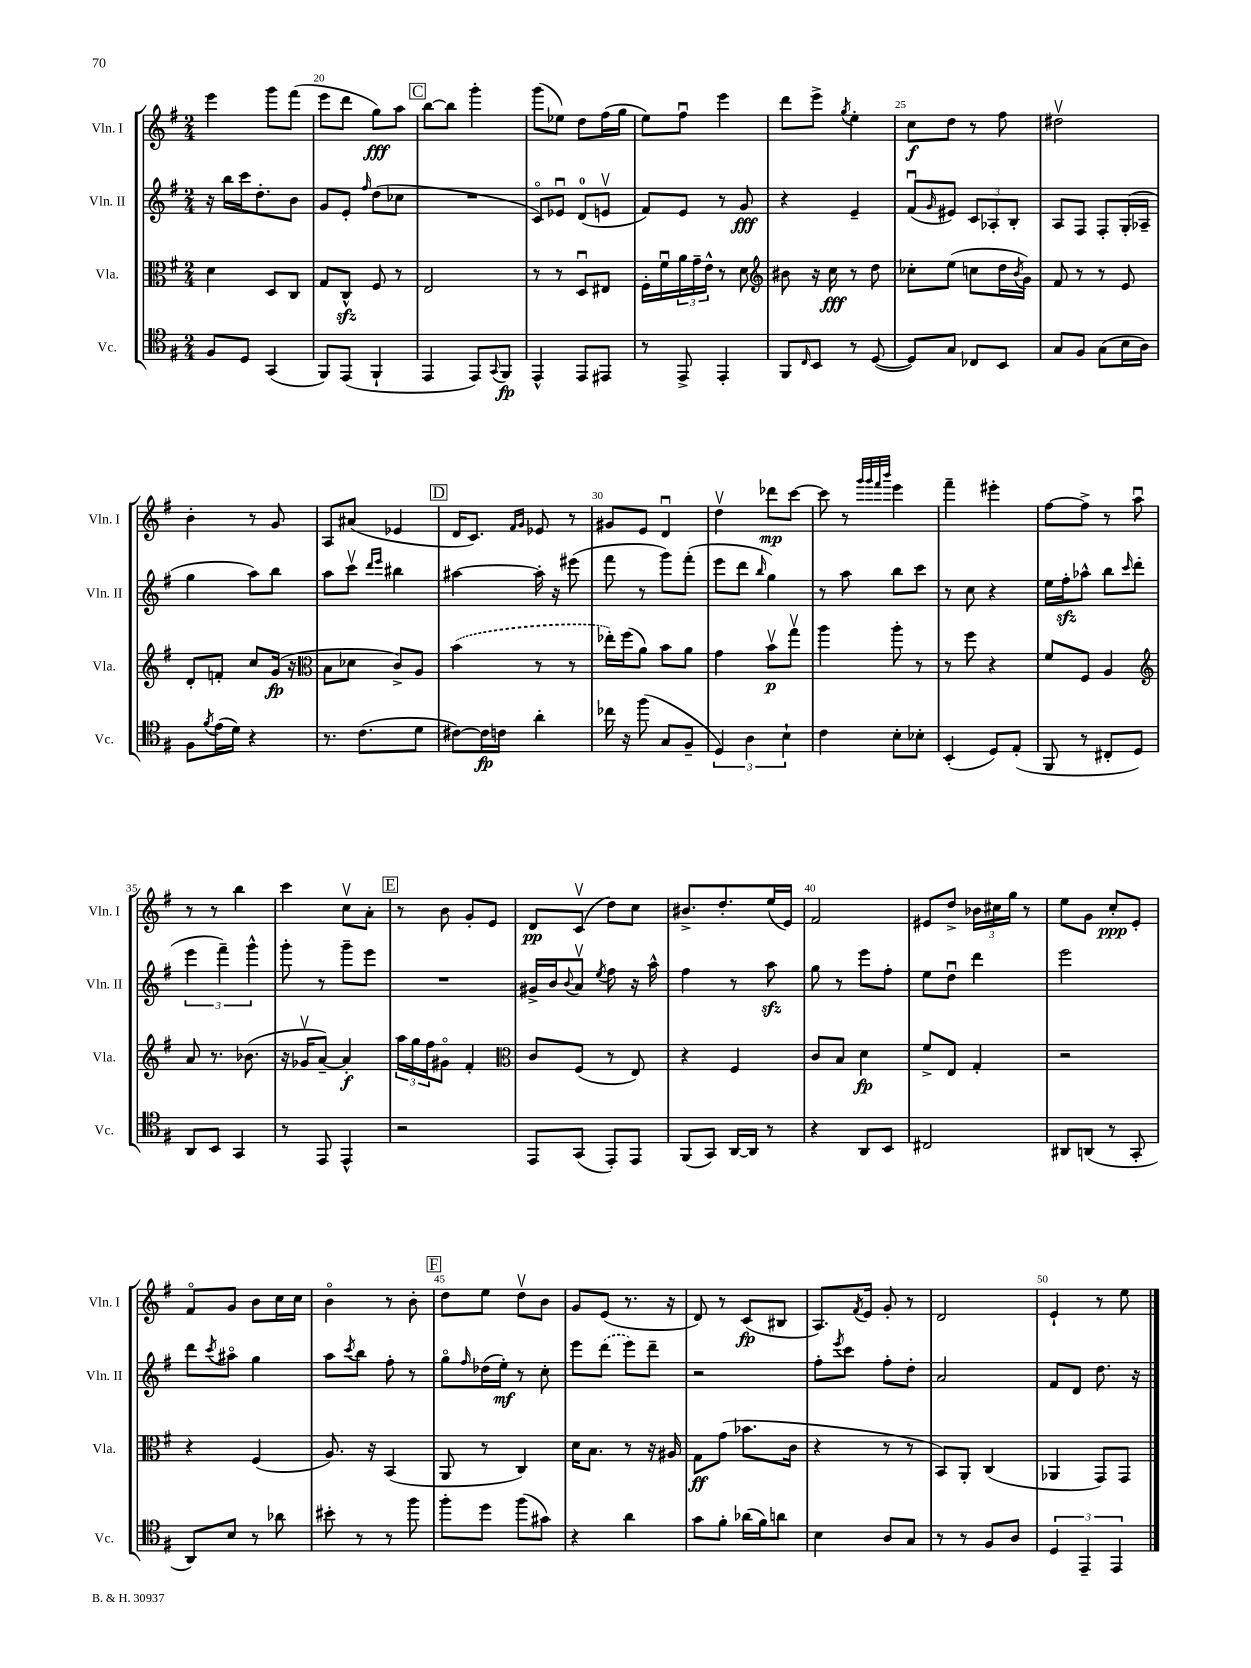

**kern	**dynam	**kern	**dynam	**kern	**dynam	**kern	**dynam
*part4	*part4	*part3	*part3	*part2	*part2	*part1	*part1
*staff4	*staff4	*staff3	*staff3	*staff2	*staff2	*staff1	*staff1
*I"Vc.	*	*I"Vla.	*	*I"Vln. II	*	*I"Vln. I	*
*I'Vc.	*	*I'Vla.	*	*I'Vln. II	*	*I'Vln. I	*
*clefC4	*	*clefC3	*	*clefG2	*	*clefG2	*
*k[f#]	*	*k[f#]	*	*k[f#]	*	*k[f#]	*
*M2/4	*	*M2/4	*	*M2/4	*	*M2/4	*
=19	=19	=19	=19	=19	=19	=19	=19
8F#/L	.	4d\	.	16r	.	4eee\	.
.	.	.	.	16bb\LL	.	.	.
8D/J	.	.	.	16ccc\J	.	.	.
.	.	.	.	8.dd'\	.	.	.
(4GG/	.	8D/L	.	.	.	8ggg\L	.
.	.	8C/J	.	8b\J	.	(8fff#\J	.
=20	=20	=20	=20	=20	=20	=20	=20
8FF#/L)	.	8G/L	.	8g/L	.	8eee\L	.
(8EE/J	.	8Czz^^/J	.	8e'/J	.	8ddd\J	.
.	.	.	.	16qqff#/	.	.	.
4FF#`/	.	8F#/	.	(8dd\L	.	8gg\L)	fff
.	.	8r	.	8cc-X\J	.	8aa\J	.
!!LO:REH:place=s1:t=C
=21	=21	=21	=21	=21	=21	=21	=21
4EE/	.	2E/	.	2r	.	[8bb\L	.
.	.	.	.	.	.	8bb\J]	.
8EE/L)	.	.	.	.	.	4ggg'\	.
8qqGG/	.	.	.	.	.	.	.
8FF#/J	fp	.	.	.	.	.	.
=22	=22	=22	=22	=22	=22	=22	=22
4EE^^/	.	8r	.	8c/L)	.	(8ggg\L	.
.	.	8r	.	8e-Xu/J	.	8ee-X\J)	.
8EE/L	.	8Du/L	.	(8d/L	.	8dd\L	.
8EE#X/J	.	8E#X/J	.	8env/J	.	(16ff#\L	.
.	.	.	.	.	.	16gg\JJ	.
=23	=23	=23	=23	=23	=23	=23	=23
8r	.	16F#'\LL	.	8f#/L)	.	8ee\L)	.
.	.	16f#u\	.	.	.	.	.
8EE^/	.	24a\	.	8e/J	.	8ff#u\J	.
.	.	24g~\	.	.	.	.	.
.	.	24e^^\JJ	.	.	.	.	.
4EE'/	.	8r	.	8r	.	4eee\	.
.	.	8d\	.	8g/	fff	.	.
=24	=24	=24	=24	=24	=24	=24	=24
*	*	*clefG2	*	*	*	*	*
8FF#/L	.	8b#X\	.	4r	.	8ddd\L	.
16qqC/	.	.	.	.	.	.	.
8BB/J	.	16r	.	.	.	8eee^\J	.
.	.	16cc\	fff	.	.	.	.
.	.	.	.	.	.	8qgg/	.
8r	.	8r	.	4e~/	.	4ee'\	.
([8D/	.	8dd\	.	.	.	.	.
=25	=25	=25	=25	=25	=25	=25	=25
8D/L])	.	8cc-X'\L	.	(8f#u/L	.	8cc\L	f
.	.	.	.	16qqg/	.	.	.
8G/J	.	(8ee\J	.	8e#X/J)	.	8dd\J	.
8C-X/L	.	8ccn\L	.	12c/L	.	8r	.
.	.	.	.	12A-X'/	.	.	.
8BB/J	.	16dd\L	.	.	.	8ff#\	.
.	.	.	.	12B'/J	.	.	.
.	.	8qb/	.	.	.	.	.
.	.	16g\JJ)	.	.	.	.	.
=26	=26	=26	=26	=26	=26	=26	=26
8G/L	.	8f#/	.	8A/L	.	2dd#Xv\	.
8F#/J	.	8r	.	8F#/J	.	.	.
(8G\L	.	8r	.	8F#'/L	.	.	.
16B\L	.	8e/	.	(16G'/L	.	.	.
16A\JJ)	.	.	.	16A-X~/JJ	.	.	.
!!LO:LB:g=z
=27	=27	=27	=27	=27	=27	=27	=27
8F#\L	.	8d'/L	.	4gg\	.	4b'\	.
8qf#/	.	.	.	.	.	.	.
(16e\L	.	8fn'/J	.	.	.	.	.
16d\JJ)	.	.	.	.	.	.	.
4r	.	8cc/L	.	8aa\L)	.	8r	.
.	.	(16g/Jk	fp	8bb\J	.	8g/	.
.	.	16r	.	.	.	.	.
=28	=28	=28	=28	=28	=28	=28	=28
*	*	*clefC3	*	*	*	*	*
8.r	.	8B\L	.	8aa\L	.	8A/L	.
.	.	8d-X\J	.	8cccv\J	.	(8a#X/J	.
(8.c\L	.	.	.	.	.	.	.
.	.	.	.	16qqddd/LL	.	.	.
.	.	.	.	16qqeee/JJ	.	.	.
.	.	8c^/L)	.	4bb#X\	.	4e-X/	.
8d\J	.	8A/J	.	.	.	.	.
!!LO:REH:place=s1:t=D
=29	=29	=29	=29	=29	=29	=29	=29
[8c#X\L)	.	(4b\	.	[4aa#X\	.	16d/KL	.
.	.	.	.	.	.	8.c/J)	.
16c#\L]	fp	.	.	.	.	.	.
16cn\JJ	.	.	.	.	.	.	.
.	.	.	.	.	.	16qqf#/LL	.
.	.	.	.	.	.	16qqg/JJ	.
4a'\	.	8r	.	16aa#'\]	.	8e-X/	.
.	.	.	.	16r	.	.	.
.	.	8r	.	(8eee#X\	.	8r	.
=30	=30	=30	=30	=30	=30	=30	=30
16cc-X\	.	16ee-X'\LL)	.	8fff#\	.	8g#X/L	.
16r	.	(16ff#\J	.	.	.	.	.
(8ff#\	.	8a\J)	.	8r	.	8e/J	.
8G/L	.	8b\L	.	8ggg\L)	.	4du/	.
8F#~/J	.	8a\J	.	(8fff#'\J	.	.	.
=31	=31	=31	=31	=31	=31	=31	=31
6D/)	.	4g\	.	8eee\L	.	4ddv\	.
.	.	.	.	8ddd\J	.	.	.
6A\	.	.	.	.	.	.	.
.	.	.	.	16qqbb/	.	.	.
.	.	8bv\L	p	4gg\)	.	8ddd-X\L	mp
6B`\	.	.	.	.	.	.	.
.	.	8ggv\J	.	.	.	[8ccc\J	.
=32	=32	=32	=32	=32	=32	=32	=32
4c\	.	4aa\	.	8r	.	8ccc\]	.
.	.	.	.	8aa\	.	8r	.
.	.	.	.	.	.	32qqggg/LLL	.
.	.	.	.	.	.	32qqggg/	.
.	.	.	.	.	.	32qqfff#/	.
.	.	.	.	.	.	32qqbbb/JJJ	.
8B'\L	.	8aa'\	.	8bb\L	.	4eee\	.
8B-X'\J	.	8r	.	8ccc\J	.	.	.
=33	=33	=33	=33	=33	=33	=33	=33
(4BB'/	.	8r	.	8r	.	4fff#~\	.
.	.	8ff#\	.	8cc\	.	.	.
8D/L)	.	4r	.	4r	.	4eee#X'\	.
(8E'/J	.	.	.	.	.	.	.
=34	=34	=34	=34	=34	=34	=34	=34
8FF#/	.	8f#/L	.	16ee\LL	.	[8ff#\L	.
.	.	.	.	16ff#zz'\J	.	.	.
8r	.	8F#/J	.	8aa-X^^\J	.	8ff#^\J]	.
8C#X'/L	.	4A/	.	8bb\L	.	8r	.
.	.	.	.	16qqccc/	.	.	.
8D/J)	.	.	.	(8ddd\J	.	8aau\	.
!!LO:LB:g=z
=35	=35	=35	=35	=35	=35	=35	=35
*	*	*clefG2	*	*	*	*	*
8AA/L	.	8a/	.	6eee\	.	8r	.
8BB/J	.	8.r	.	.	.	8r	.
.	.	.	.	6fff#~\)	.	.	.
4GG/	.	.	.	.	.	4bb\	.
.	.	(8.b-X\	.	.	.	.	.
.	.	.	.	6ggg^^\	.	.	.
=36	=36	=36	=36	=36	=36	=36	=36
8r	.	16r	.	8ggg'\	.	4ccc\	.
.	.	16g-Xv/KL	.	.	.	.	.
8EE/	.	[8a~/J)	.	8r	.	.	.
4EE^^/	.	4a'/]	f	8ggg~\L	.	8ccv\L	.
.	.	.	.	8eee\J	.	8a'\J	.
!!LO:REH:place=s1:t=E
=37	=37	=37	=37	=37	=37	=37	=37
2r	.	24aa\LL	.	2r	.	8r	.
.	.	24gg\	.	.	.	.	.
.	.	24ff#\J	.	.	.	.	.
.	.	8g#X\J	.	.	.	8b\	.
.	.	4f#'/	.	.	.	8g'/L	.
.	.	.	.	.	.	8e/J	.
=38	=38	=38	=38	=38	=38	=38	=38
*	*	*clefC3	*	*	*	*	*
8EE/L	.	8c/L	.	16g#X^/LL	.	8d/L	pp
.	.	.	.	16b/J	.	.	.
.	.	.	.	8qqb/	.	.	.
(8GG/J	.	(8F#/J	.	8av/J	.	(8cv/J	.
.	.	.	.	8qee/	.	.	.
8EE'/L)	.	8r	.	8ff#\	.	8dd\L)	.
8EE/J	.	8E/)	.	16r	.	8cc\J	.
.	.	.	.	16aa^^\	.	.	.
=39	=39	=39	=39	=39	=39	=39	=39
(8FF#/L	.	4r	.	4ff#\	.	8.b#X^/L	.
8GG/J)	.	.	.	.	.	.	.
.	.	.	.	.	.	8.dd'/	.
[16AA/LL	.	4F#/	.	8r	.	.	.
16AA/JJ]	.	.	.	.	.	.	.
8r	.	.	.	8aazz\	.	(16ee/L	.
.	.	.	.	.	.	16e/JJ)	.
=40	=40	=40	=40	=40	=40	=40	=40
4r	.	8c/L	.	8gg\	.	2f#/	.
.	.	8B/J	.	8r	.	.	.
8AA/L	.	4d\	fp	8eee\L	.	.	.
8BB/J	.	.	.	8ff#'\J	.	.	.
=41	=41	=41	=41	=41	=41	=41	=41
2C#X/	.	8f#^/L	.	8ee\L	.	8e#X/L	.
.	.	8E/J	.	8ddu\J	.	8dd^/J	.
.	.	4G'/	.	4ddd\	.	24b-X\LL	.
.	.	.	.	.	.	24cc#X\	.
.	.	.	.	.	.	24gg\JJ	.
.	.	.	.	.	.	8r	.
=42	=42	=42	=42	=42	=42	=42	=42
8AA#X/L	.	2r	.	2eee\	.	8ee\L	.
(8AAn/J	.	.	.	.	.	8g\J	.
8r	.	.	.	.	.	8cc'/L	ppp
8GG'/	.	.	.	.	.	8e'/J	.
!!LO:LB:g=z
=43	=43	=43	=43	=43	=43	=43	=43
8AA/L)	.	4r	.	8ddd\L	.	8f#/L	.
.	.	.	.	8qccc/	.	.	.
8B/J	.	.	.	8aa#X\J	.	8g/J	.
8r	.	(4F#/	.	4gg\	.	8b\L	.
8a-X\	.	.	.	.	.	16cc\L	.
.	.	.	.	.	.	16cc\JJ	.
=44	=44	=44	=44	=44	=44	=44	=44
8b#X'\	.	8.A/)	.	8aa\L	.	4b\	.
.	.	.	.	8qccc/	.	.	.
8r	.	.	.	8bb\J	.	.	.
.	.	16r	.	.	.	.	.
8r	.	(4BB/	.	8ff#'\	.	8r	.
8ff#\	.	.	.	8r	.	8b'\	.
!!LO:REH:place=s1:t=F
=45	=45	=45	=45	=45	=45	=45	=45
8ff#'\L	.	8AA/	.	8gg\L	.	8dd\L	.
.	.	.	.	16qqff#/	.	.	.
8dd\J	.	8r	.	(16dd-X\L	.	8ee\J	.
.	.	.	.	16ee'\JJ)	mf	.	.
(8ff#\L	.	4C/)	.	8r	.	8ddv\L	.
8g#X\J)	.	.	.	8cc'\	.	8b\J	.
=46	=46	=46	=46	=46	=46	=46	=46
4r	.	16d\KL	.	8eee\L	.	8g/L	.
.	.	8.B\J	.	.	.	.	.
.	.	.	.	(8ddd\J	.	(8e/J	.
4a\	.	8r	.	8eee\L)	.	8.r	.
.	.	16r	.	8ddd~\J	.	.	.
.	.	16A#X/	.	.	.	16r	.
=47	=47	=47	=47	=47	=47	=47	=47
8g\L	.	8G\L	ff	2r	.	8d/)	.
8f#'\J	.	(8g\J	.	.	.	8r	.
(16a-X\LL	.	8.b-X\L	.	.	.	(8c/L	fp
16f#\J)	.	.	.	.	.	.	.
8an\J	.	.	.	.	.	8B#X/J	.
.	.	16c\Jk	.	.	.	.	.
=48	=48	=48	=48	=48	=48	=48	=48
4B\	.	4r	.	8ff#'\L	.	8.A/L)	.
.	.	.	.	8qeee/	.	.	.
.	.	.	.	8ccc\J	.	.	.
.	.	.	.	.	.	8qf#/	.
.	.	.	.	.	.	16e/Jk	.
8A/L	.	8r	.	8ff#'\L	.	8g'/	.
8G/J	.	8r	.	8dd'\J	.	8r	.
=49	=49	=49	=49	=49	=49	=49	=49
8r	.	8BB/L)	.	2a/	.	2d/	.
8r	.	8AA'/J	.	.	.	.	.
8F#/L	.	(4C/	.	.	.	.	.
8A/J	.	.	.	.	.	.	.
=50	=50	=50	=50	=50	=50	=50	=50
6D/	.	4AA-X/	.	8f#/L	.	4e`/	.
.	.	.	.	8d/J	.	.	.
6EE~/	.	.	.	.	.	.	.
.	.	8GG/L)	.	8.dd\	.	8r	.
6EE/	.	.	.	.	.	.	.
.	.	8GG/J	.	.	.	8ee\	.
.	.	.	.	16r	.	.	.
==	==	==	==	==	==	==	==
*-	*-	*-	*-	*-	*-	*-	*-
